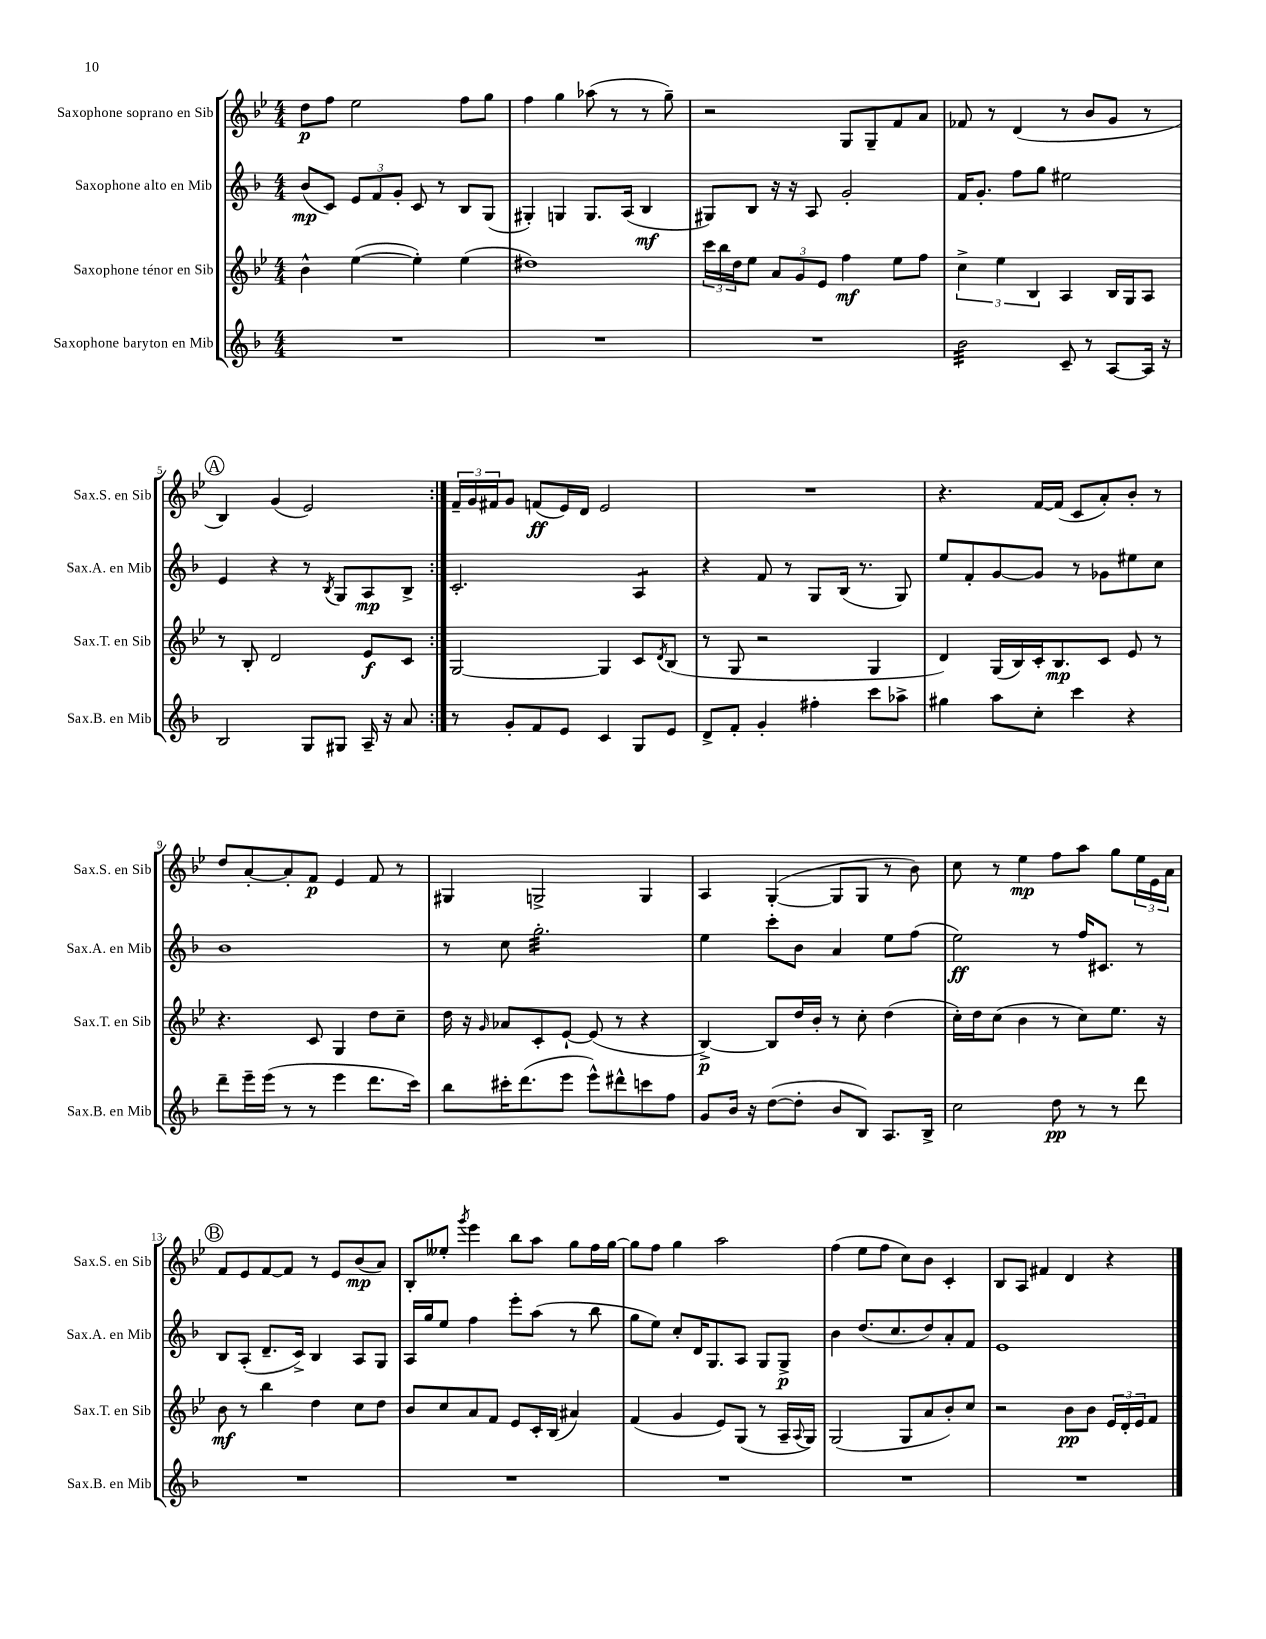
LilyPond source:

<<
\new StaffGroup <<
\new Staff = "s0" \with { instrumentName = "Saxophone soprano en Sib" shortInstrumentName = "Sax.S. en Sib" } {
    \clef treble \key bes \major \numericTimeSignature \time 4/4
    \repeat volta 2 { d''8\p f''8 ees''2 f''8 g''8 |
    f''4 g''4 aes''8( r8 r8 g''8--) |
    r2 g8 g8-- f'8 a'8 |
    fes'8 r8 d'4( r8 bes'8 g'8 r8 |
    \mark \markup { \circle "A" } bes4) g'4( ees'2) | }
    \tuplet 3/2 { f'16-- g'16 fis'16 } g'8 f'8\ff( ees'16) d'16 ees'2 |
    R1 |
    r4. f'16~ f'16( c'8 a'8-.) bes'8-. r8 |
    d''8 a'8~-. a'8-. f'8\p ees'4 f'8 r8 |
    gis4 g2-> g4 |
    a4 g4~-.( g8 g8 r8 bes'8) |
    c''8 r8 ees''4\mp f''8 a''8 g''8 \tuplet 3/2 { ees''16 ees'16 a'16 } |
    \mark \markup { \circle "B" } f'8 ees'8 f'8~ f'8 r8 ees'8 bes'8\mp( a'8) |
    bes8-. eeses''8-. \acciaccatura { g'''8 } ees'''4 bes''8 a''8 g''8 f''16 g''16~ |
    g''8 f''8 g''4 a''2 |
    f''4( ees''8 f''8 c''8) bes'8 c'4-. |
    bes8 a8 fis'4 d'4 r4 \bar "|." |
}
\new Staff = "s1" \with { instrumentName = "Saxophone alto en Mib" shortInstrumentName = "Sax.A. en Mib" } {
    \clef treble \key f \major \numericTimeSignature \time 4/4
    \repeat volta 2 { bes'8\mp( c'8) \tuplet 3/2 { e'8 f'8 g'8-. } c'8 r8 bes8 g8( |
    gis4-.) g4 g8. a16( bes4\mf |
    gis8) bes8 r16 r16 a8 g'2-. |
    f'16 g'8.-. f''8 g''8 eis''2 |
    \mark \markup { \circle "A" } e'4 r4 r8 \acciaccatura { bes8 } g8 a8\mp bes8-> | }
    c'2.-. a4:8 |
    r4 f'8 r8 g8 bes16( r8. g8) |
    e''8 f'8-. g'8~ g'8 r8 ges'8 eis''8 c''8 |
    bes'1 |
    r8 c''8 g''2.:32-. |
    e''4 c'''8-. bes'8 a'4 e''8 f''8( |
    e''2\ff) r8 f''16 cis'8. r8 |
    \mark \markup { \circle "B" } bes8 a8-.( d'8.-- c'16->) bes4 a8 g8 |
    a16 g''16 e''8 f''4 e'''8-. a''8( r8 bes''8 |
    g''8 e''8) c''8-. d'16 g8. a8 g8 g8->\p |
    bes'4 d''8.( c''8. d''8) a'8-. f'8 |
    e'1 \bar "|." |
}
\new Staff = "s2" \with { instrumentName = "Saxophone ténor en Sib" shortInstrumentName = "Sax.T. en Sib" } {
    \clef treble \key bes \major \numericTimeSignature \time 4/4
    \repeat volta 2 { bes'4-^ ees''4~( ees''4-.) ees''4( |
    dis''1) |
    \tuplet 3/2 { c'''16 bes''16 d''16 } ees''8 \tuplet 3/2 { a'8 g'8 ees'8 } f''4\mf ees''8 f''8 |
    \tuplet 3/2 { c''4-> ees''4 bes4 } a4 bes16 g16 a8 |
    \mark \markup { \circle "A" } r8 bes8-. d'2 ees'8\f c'8 | }
    g2~ g4 c'8 \acciaccatura { d'8 } bes8( |
    r8 g8 r2 g4 |
    d'4) g16( bes16) c'16-. bes8.\mp c'8 ees'8 r8 |
    r4. c'8 g4 d''8 c''8-- |
    d''16 r16 \grace { g'16 } aes'8 c'8-. ees'8~-! ees'8( r8 r4 |
    bes4~->\p) bes8 d''16 bes'16-. r8 c''8-. d''4( |
    c''16-.) d''16 c''8( bes'4 r8 c''8) ees''8. r16 |
    \mark \markup { \circle "B" } bes'8\mf r8 bes''4 d''4 c''8 d''8 |
    bes'8 c''8 a'8 f'8 ees'8 c'16-. bes16( ais'4) |
    f'4( g'4 ees'8) g8( r8 a16-- \appoggiatura { a8 } g16) |
    g2( g8 a'8 bes'8-.) c''8 |
    r2 bes'8\pp bes'8 \tuplet 3/2 { ees'16 d'16-. ees'16 } f'8 \bar "|." |
}
\new Staff = "s3" \with { instrumentName = "Saxophone baryton en Mib" shortInstrumentName = "Sax.B. en Mib" } {
    \clef treble \key f \major \numericTimeSignature \time 4/4
    \repeat volta 2 { R1 |
    R1 |
    R1 |
    bes'2:32 c'8-- r8 a8~ a16 r16 |
    \mark \markup { \circle "A" } bes2 g8 gis8 a16-- r16 a'8 | }
    r8 g'8-. f'8 e'8 c'4 g8 e'8 |
    d'8-> f'8-. g'4-. fis''4-. c'''8 aes''8-> |
    gis''4 a''8 c''8-. c'''4 r4 |
    d'''8-- e'''16-- e'''16( r8 r8 e'''4 d'''8. c'''16) |
    bes''8 cis'''16-. d'''8.( e'''8 e'''8-^) dis'''8-^ c'''8 f''8 |
    g'8 bes'16 r16 d''8~( d''8-. bes'8 bes8) a8. bes16-> |
    c''2 d''8\pp r8 r8 d'''8 |
    \mark \markup { \circle "B" } R1 |
    R1 |
    R1 |
    R1 |
    R1 \bar "|." |
}
>>
>>
